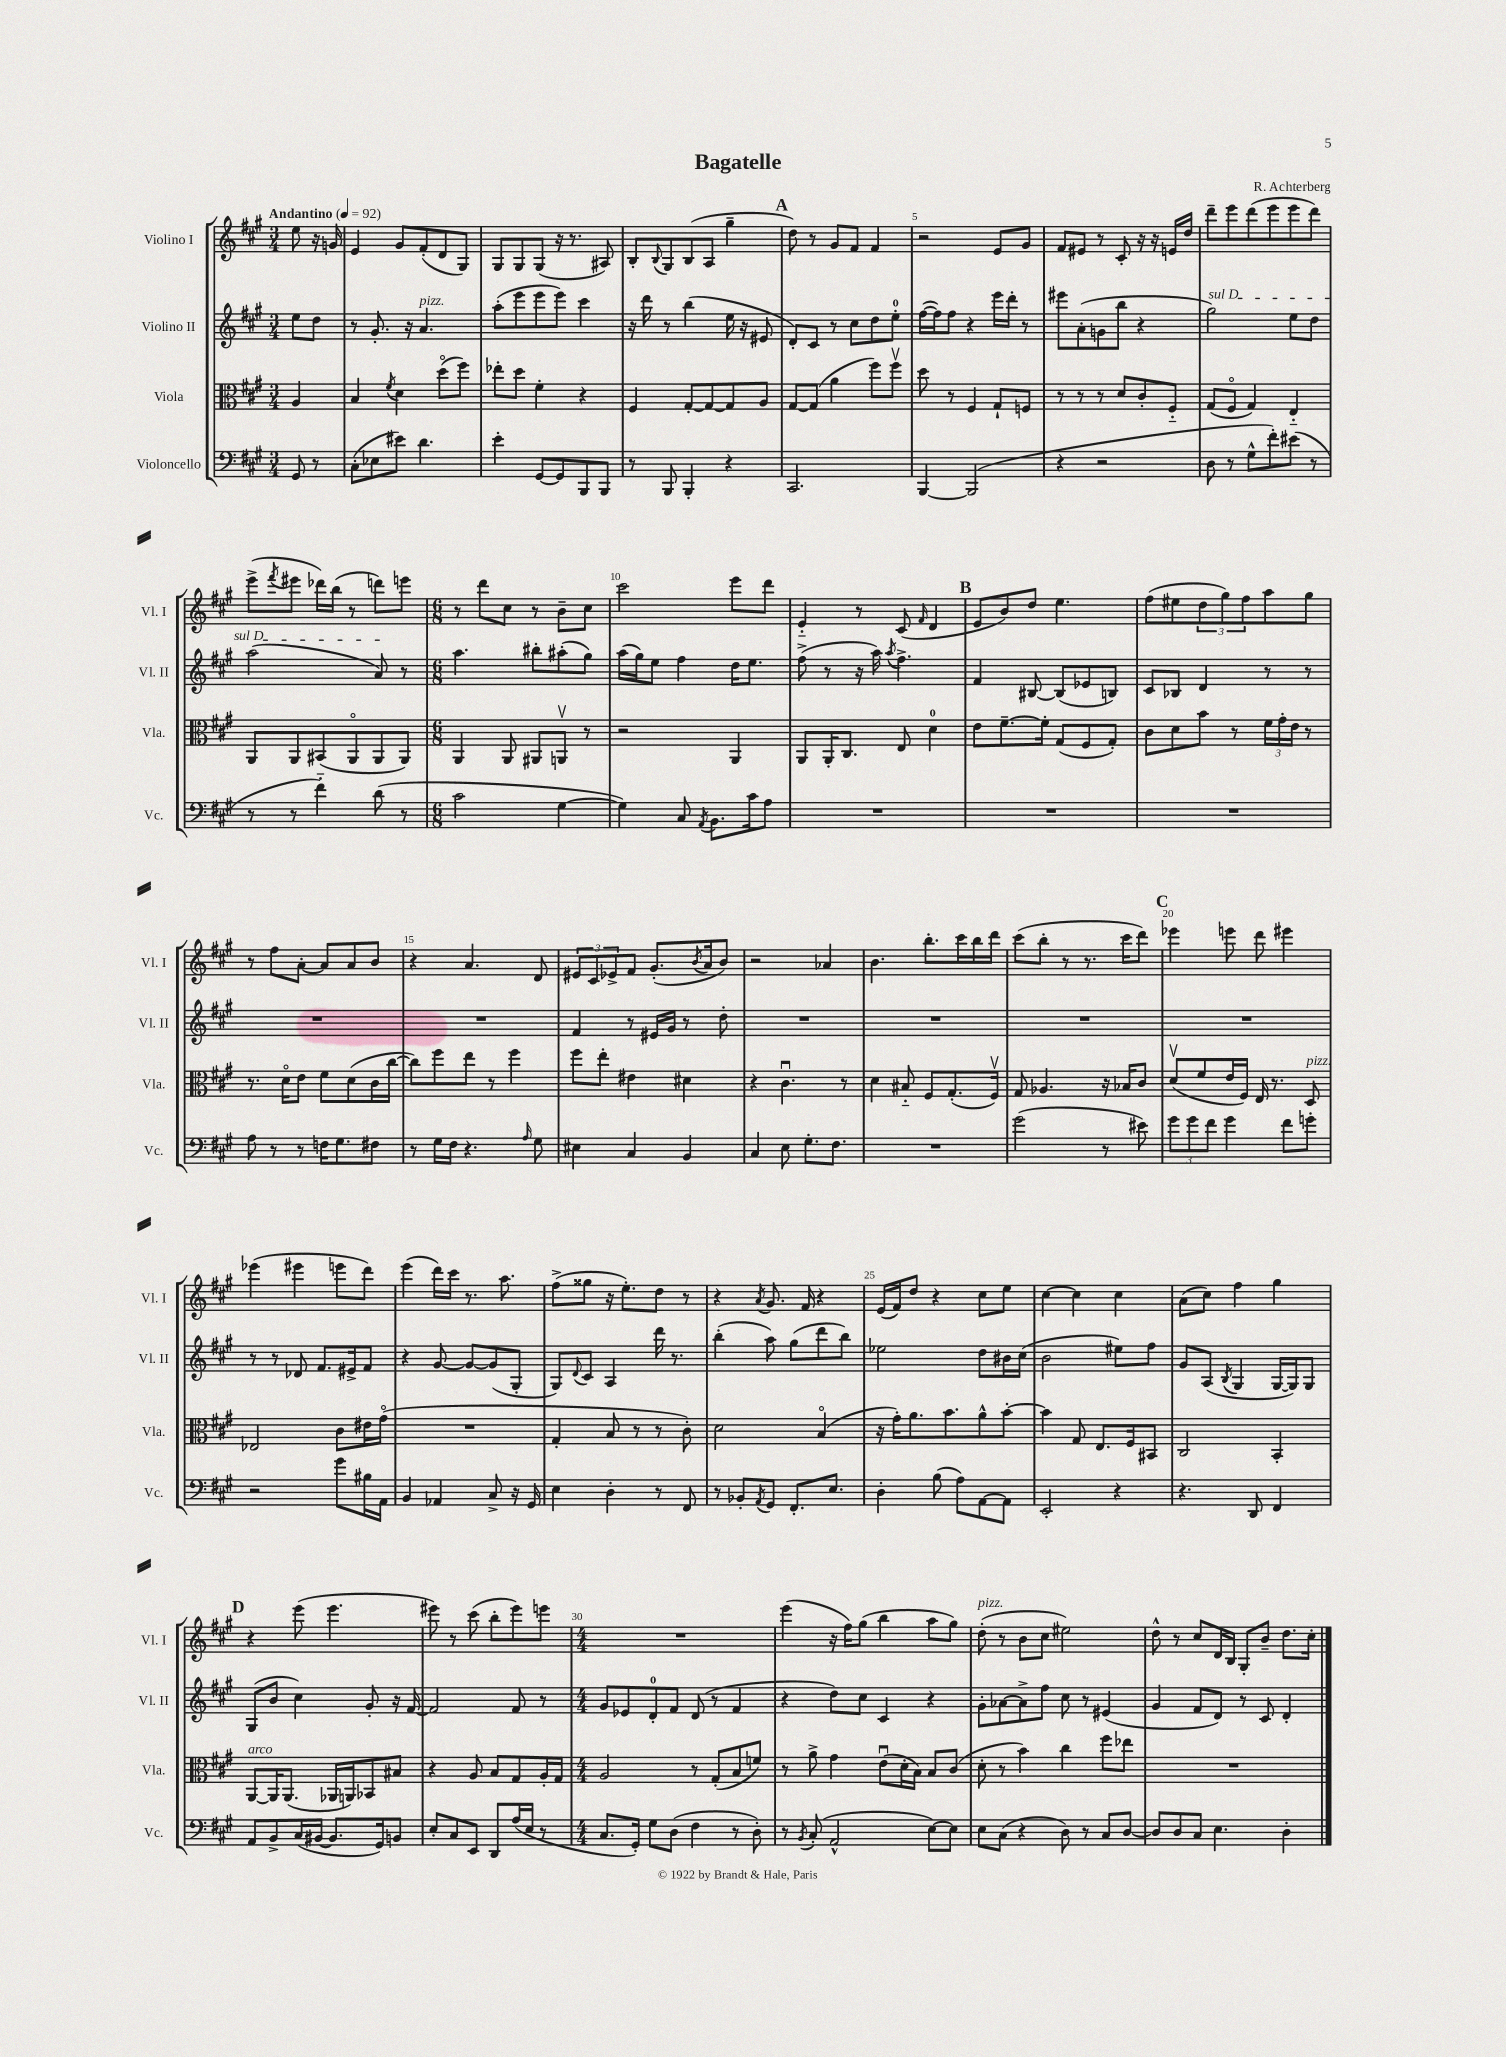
\header { title = "Bagatelle" composer = "R. Achterberg" }
<<
\new StaffGroup <<
\new Staff = "s0" \with { instrumentName = "Violino I" shortInstrumentName = "Vl. I" } {
    \clef treble \key a \major \numericTimeSignature \time 3/4 \partial 4 \tempo "Andantino" 4 = 92
    e''8 r16 g'16 |
    e'4 gis'8 fis'8-.( d'8 gis8) |
    gis8 gis8 gis8( r16 r8. ais8) |
    b8-. \appoggiatura { b8 } gis8 b8( a8 gis''4-- |
    \mark \markup { \bold "A" } d''8) r8 gis'8 fis'8 fis'4 |
    r2 e'8 gis'8 |
    fis'8 eis'8 r8 cis'8-. r16 r16 e'16 d''16 |
    d'''8-- e'''8 d'''8( e'''8 e'''8 d'''8) |
    e'''8->( \acciaccatura { fis'''8 } eis'''8 des'''16) b''16( r8 d'''8) e'''8 |
    \numericTimeSignature \time 6/8 r8 d'''8 cis''8 r8 b'8-- cis''8 |
    cis'''2 e'''8 d'''8 |
    e'4-_ r8 cis'8( \grace { fis'16 } d'4 |
    \mark \markup { \bold "B" } e'8 b'8) d''8 e''4. |
    fis''8( eis''8 \tuplet 3/2 { d''8 gis''8) fis''8 } a''8 gis''8 |
    r8 fis''8 a'8~-. a'8 a'8 b'8 |
    r4 a'4. d'8 |
    \tuplet 3/2 { eis'8 cis'8 ees'8-> } fis'8 gis'8.-.( \acciaccatura { b'8 } a'16 b'8) |
    r2 aes'4 |
    b'4. b''8.-. cis'''16 b''16 d'''16 |
    cis'''8( b''8-. r8 r8. cis'''16 d'''8) |
    \mark \markup { \bold "C" } ees'''4 e'''8 d'''8 eis'''4 |
    ees'''4( eis'''4 e'''8 d'''8) |
    e'''4( d'''16) cis'''16 r8. a''8. |
    fis''8->( gisis''8 r16 e''8.-.) d''8 r8 |
    r4 \acciaccatura { a'8 } gis'8. fis'16 r4 |
    e'16( fis'16) d''8 r4 cis''8 e''8 |
    cis''4~ cis''4 cis''4 |
    a'8( cis''8) fis''4 gis''4 |
    \mark \markup { \bold "D" } r4 e'''8( e'''4. |
    eis'''8) r8 cis'''8( b''8-. eis'''8) e'''8 |
    \numericTimeSignature \time 4/4 R1 |
    e'''4( r16 fis''16) gis''8( b''4 a''8 gis''8) |
    d''8-.^\markup { \italic "pizz." }( r8 b'8 cis''8 eis''2) |
    d''8-^ r8 cis''8 d'16 b16 gis8-. b'8-- d''8. cis''16-. \bar "|." |
}
\new Staff = "s1" \with { instrumentName = "Violino II" shortInstrumentName = "Vl. II" } {
    \clef treble \key a \major \numericTimeSignature \time 3/4 \partial 4
    e''8 d''8 |
    r8 gis'8.-. r16 a'4.^\markup { \italic "pizz." } |
    a''8-.( e'''8 e'''8 e'''8) cis'''4 |
    r16 d'''16 r8 b''4( e''16 r16 eis'8 |
    \mark \markup { \bold "A" } d'8-.) cis'8 r8 cis''8 d''8 e''8-0-. |
    fis''16~( fis''16) fis''8 r4 e'''16 d'''16-. r8 |
    eis'''8 a'8-.( g'8 b''8 r4 |
    \once \override TextSpanner.bound-details.left.text = \markup { \italic "sul D" } gis''2\startTextSpan) e''8 d''8 |
    a''2( a'8\stopTextSpan) r8 |
    \numericTimeSignature \time 6/8 a''4. bis''8-. ais''8-.( gis''8) |
    a''16( gis''16) e''8 fis''4 d''16 e''8. |
    fis''8->( r8 r16 a''16) \acciaccatura { a''8 } fis''4.-> |
    \mark \markup { \bold "B" } fis'4 bis8~ bis8( ees'8 b8) |
    cis'8 bes8 d'4 r8 r8 |
    R2. |
    R2. |
    fis'4 r8 eis'16 gis'16 r8 d''8-. |
    R2. |
    R2. |
    R2. |
    \mark \markup { \bold "C" } R2. |
    r8 r8 des'8 fis'8. eis'16-> fis'8 |
    r4 gis'8~ gis'8~ gis'8( gis8-. |
    gis8) \appoggiatura { d'8 } cis'8 a4 d'''16 r8. |
    b''4-.( a''8) gis''8( d'''8 b''8) |
    ees''2 d''8 bis'16 cis''16( |
    b'2 eis''8) fis''8 |
    gis'8 a8( \acciaccatura { b8 } gis4 gis16~ gis16) gis8 |
    \mark \markup { \bold "D" } gis8( b'8 cis''4) gis'8-. r16 fis'16~ |
    fis'2 fis'8 r8 |
    \numericTimeSignature \time 4/4 gis'8 ees'8 d'8-0-. fis'8 d'8( r8 fis'4 |
    r4 d''8) cis''8 cis'4 r4 |
    gis'8-. aes'8~ aes'8-> fis''8 cis''8 r8 eis'4( |
    gis'4 fis'8 d'8) r8 cis'8 d'4-. \bar "|." |
}
\new Staff = "s2" \with { instrumentName = "Viola" shortInstrumentName = "Vla." } {
    \clef alto \key a \major \numericTimeSignature \time 3/4 \partial 4
    a4 |
    b4 \acciaccatura { fis'8 } d'4 d''8\flageolet( fis''8) |
    ees''8-. d''8 fis'4-. r4 |
    fis4 gis8~-. gis8~ gis8 a8 |
    \mark \markup { \bold "A" } gis8~ gis8( a'4 fis''8) fis''8\upbow |
    d''8 r8 fis4 gis8-! f8 |
    r8 r8 r8 d'8 cis'8-. fis8-_ |
    gis8( fis8\flageolet gis4) e4-_ |
    a,8 a,8 bis,8( a,8\flageolet a,8 a,8) |
    \numericTimeSignature \time 6/8 a,4 a,8 ais,8 a,8\upbow r8 |
    r2 a,4 |
    a,8 a,16-. cis8. e8 d'4-0 |
    \mark \markup { \bold "B" } e'8 fis'8.~-- fis'16-. gis8( fis8 gis8-.) |
    cis'8 d'8 b'8 r8 \tuplet 3/2 { fis'16 gis'16-. e'16 } r8 |
    r8. d'16\flageolet e'8 fis'8 d'8( cis'16 cis''16~ |
    cis''8) fis''8 e''8 r8 fis''4 |
    fis''8 e''8-. eis'4 dis'4 |
    r4 cis'4.\downbow r8 |
    d'4 bis8-_ fis8 gis8.-.( fis16\upbow) |
    gis8 aes4. r16 bes16 cis'8 |
    \mark \markup { \bold "C" } d'8\upbow( fis'8 e'16 fis16) e16 r8. d8^\markup { \italic "pizz." } |
    ees2 cis'8 eis'16 gis'16\flageolet( |
    R2. |
    gis4-. b8 r8 r8 cis'8-.) |
    d'2 b4\flageolet( |
    r16 gis'16-.) a'8. b'8. a'8-^ b'8~-. |
    b'4 gis8 e8. fis16 bis,8 |
    cis2 b,4-. |
    \mark \markup { \bold "D" } a,8~^\markup { \italic "arco" } a,16 a,8.( aes,16 a,16) bes,8 bis8 |
    r4 a8 b8 gis8 a16-. gis16 |
    \numericTimeSignature \time 4/4 a2 r8 gis8-.( b8 f'8) |
    r8 a'8-> gis'4 e'8\downbow( d'16-. b16) b8 cis'8( |
    d'8-. r8 b'4) cis''4 fis''8 ees''8 |
    R1 \bar "|." |
}
\new Staff = "s3" \with { instrumentName = "Violoncello" shortInstrumentName = "Vc." } {
    \clef bass \key a \major \numericTimeSignature \time 3/4 \partial 4
    gis,8 r8 |
    cis8-.( ees8 eis'8) d'4. |
    e'4-. gis,8~ gis,8 b,,8 b,,8 |
    r8 b,,8 b,,4-. r4 |
    \mark \markup { \bold "A" } cis,2. |
    b,,4~ b,,2( |
    r4 r2 |
    d8 r8 gis8-^ fis'8-.) eis'8( r8 |
    r8 r8 fis'4-_) d'8( r8 |
    \numericTimeSignature \time 6/8 cis'2 gis4~ |
    gis4) cis8 \acciaccatura { a,8 } b,8. cis'16 a8 |
    R2. |
    \mark \markup { \bold "B" } R2. |
    R2. |
    a8 r8 r8 f16 gis8. fis8 |
    r8 gis16 fis16 r4. \grace { a16 } gis8 |
    eis4 cis4 b,4 |
    cis4 e8 gis8.-. fis8. |
    R2. |
    gis'2( r8 eis'8) |
    \mark \markup { \bold "C" } \tuplet 3/2 { gis'8 gis'8 fis'8 } gis'4 fis'8 g'8-. |
    r2 gis'8 bis16 a,16 |
    b,4 aes,4 cis8-> r16 gis,16 |
    e4 d4-. r8 fis,8 |
    r8 bes,8-. \acciaccatura { a,8 } gis,8 fis,8.-. e8. |
    d4-. b8( a8) a,8~ a,8 |
    e,2-. r4 |
    r4. d,8 fis,4 |
    \mark \markup { \bold "D" } a,8 b,8-> cis16( bis,16~ bis,8. gis,16) b,8 |
    e8-. cis8 e,8 d,8 a16( e16 r8 |
    \numericTimeSignature \time 4/4 cis8. gis,16-.) gis8 d8( fis4 r8 d8-.) |
    r8 \acciaccatura { b,8 } cis8-.( a,2-^ e8~) e8 |
    e8 cis8( r4 d8) r8 cis8 d8~ |
    d8 d8 cis8 e4. d4-. \bar "|." |
}
>>
>>
\layout { \context { \Score \override BarNumber.break-visibility = ##(#f #t #t) barNumberVisibility = #(every-nth-bar-number-visible 5) } }
